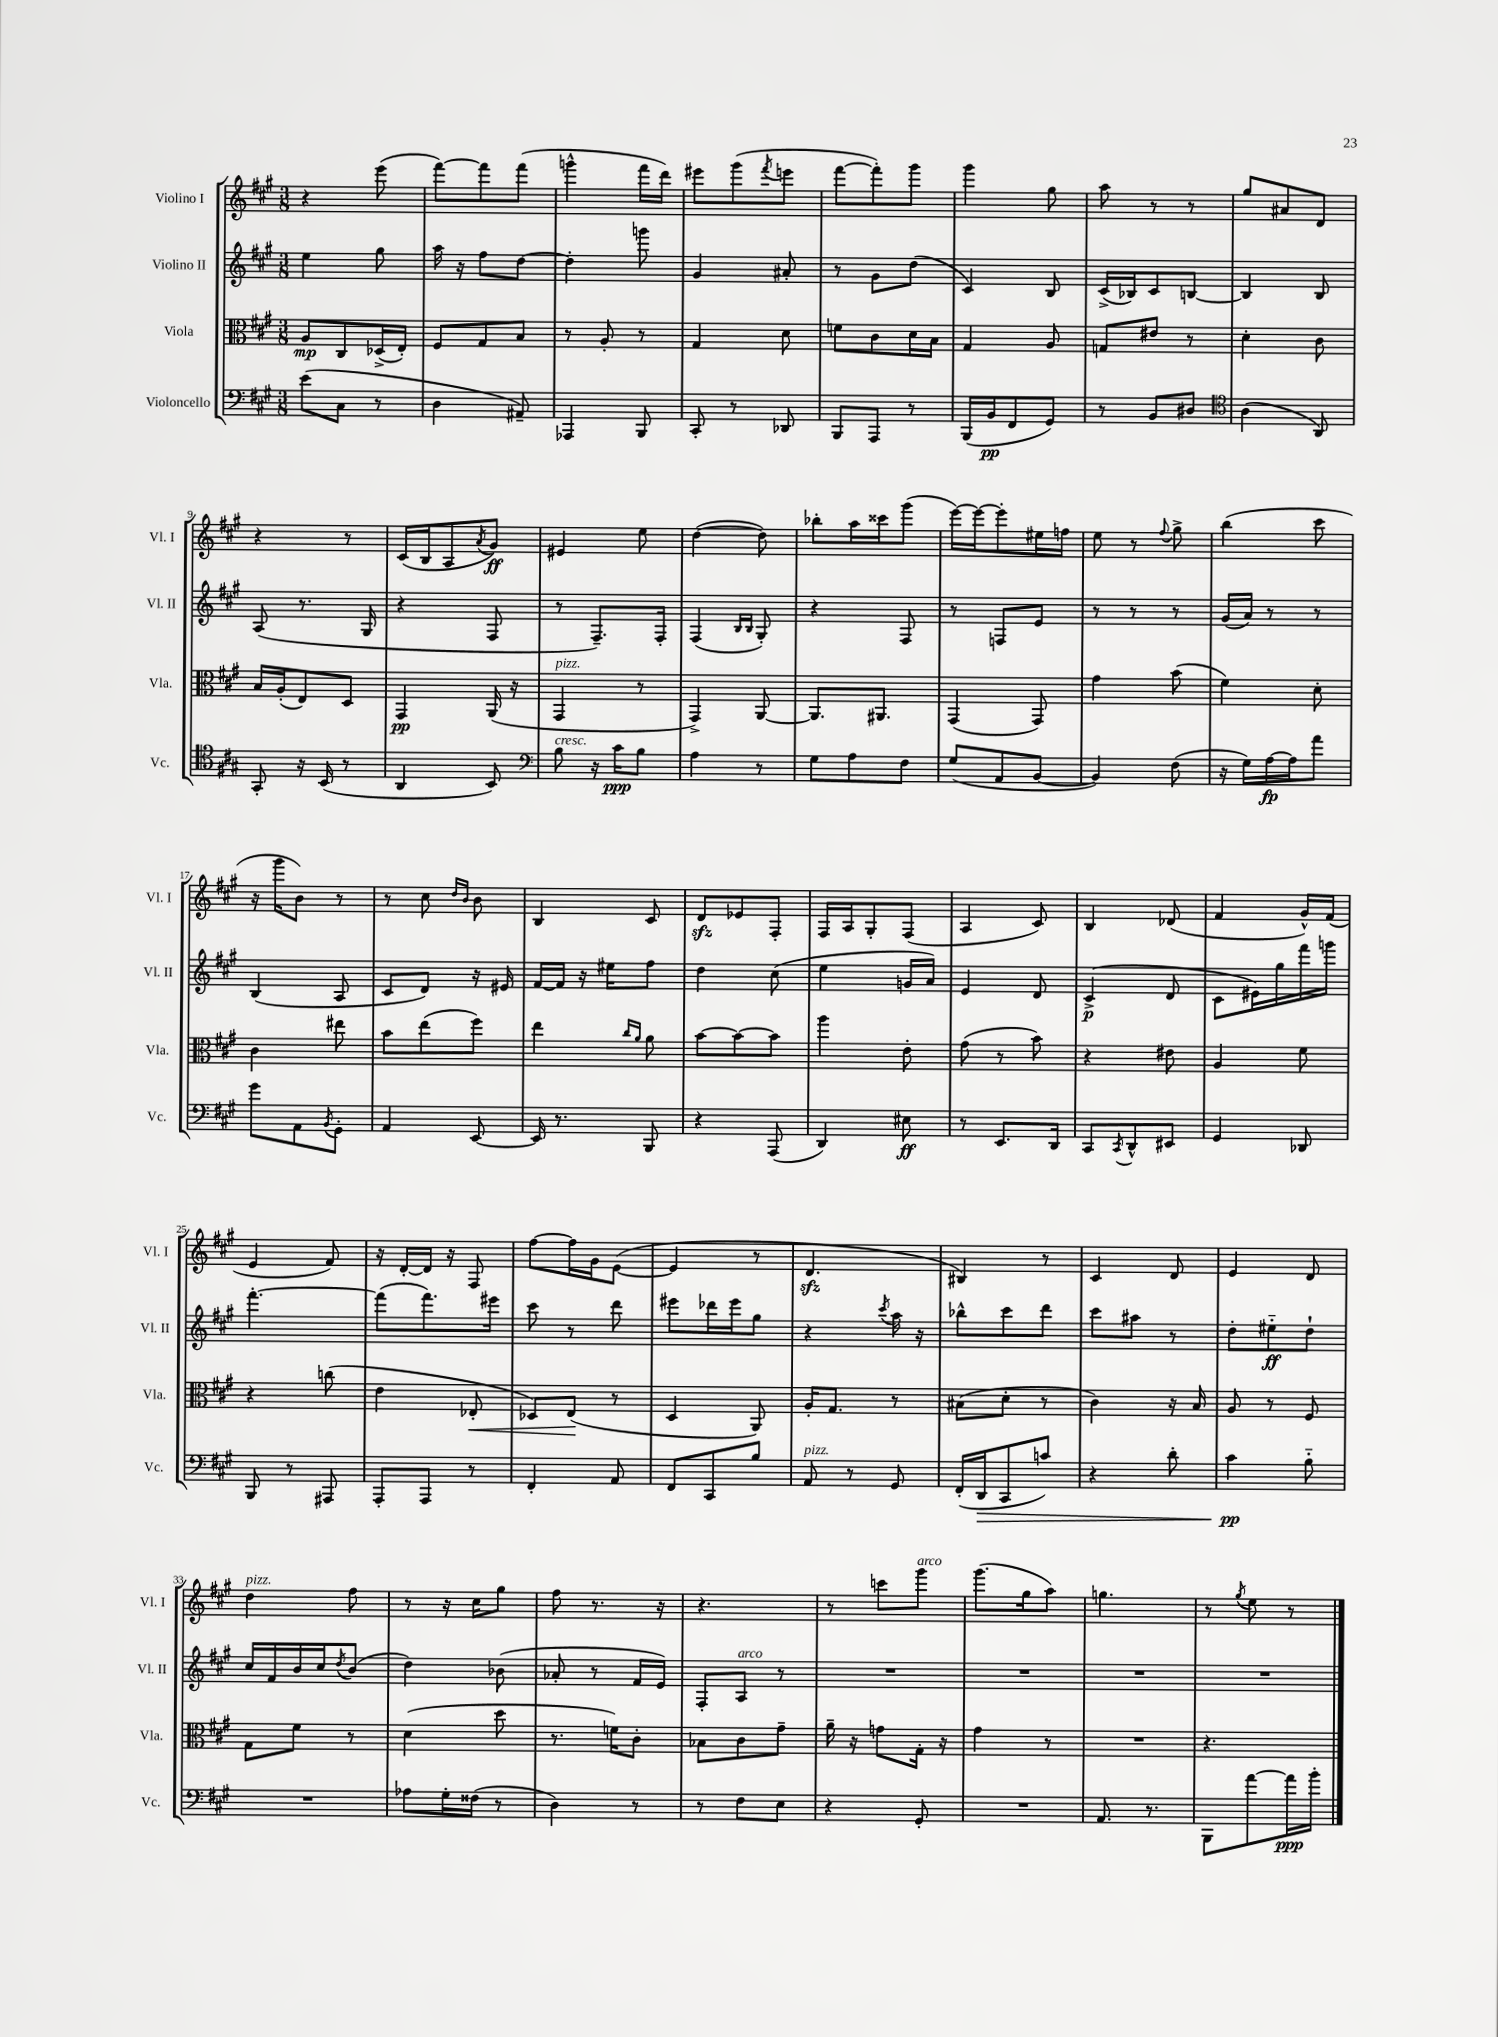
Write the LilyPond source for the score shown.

<<
\new StaffGroup <<
\new Staff = "s0" \with { instrumentName = "Violino I" shortInstrumentName = "Vl. I" } {
    \clef treble \key a \major \numericTimeSignature \time 3/8
    r4 e'''8( |
    fis'''8~) fis'''8 fis'''8( |
    g'''4-^ fis'''16 d'''16) |
    eis'''8 gis'''8( \acciaccatura { fis'''8 } e'''8 |
    fis'''8~ fis'''8-.) gis'''8 |
    gis'''4 gis''8 |
    a''8 r8 r8 |
    gis''8 ais'8 d'8 |
    r4 r8 |
    cis'16( b16 a8 \acciaccatura { a'8 } gis'8\ff) |
    eis'4 e''8 |
    d''4~( d''8) |
    bes''8-. a''16 cisis'''16 gis'''8( |
    e'''16~) e'''16~ e'''8-. eis''16 f''16 |
    e''8 r8 \appoggiatura { fis''8 } gis''8-> |
    b''4( cis'''8 |
    r16 gis'''16 b'8) r8 |
    r8 cis''8 \grace { d''16 b'16 } b'8 |
    b4 cis'8 |
    d'8\sfz ees'8 fis8-. |
    fis16 a16 gis8-. fis8( |
    a4 cis'8) |
    b4 des'8( |
    fis'4 gis'16-^) fis'16( |
    e'4 fis'8) |
    r16 d'16~-. d'16 r16 fis8 |
    fis''8~ fis''16 gis'16 e'8~( |
    e'4 r8 |
    d'4.\sfz |
    bis4) r8 |
    cis'4 d'8 |
    e'4 d'8 |
    d''4^\markup { \italic "pizz." } fis''8 |
    r8 r16 cis''16 gis''8 |
    fis''8 r8. r16 |
    r4. |
    r8 c'''8 gis'''8^\markup { \italic "arco" } |
    gis'''8.( gis''16 a''8) |
    g''4. |
    r8 \acciaccatura { gis''8 } e''8 r8 \bar "|." |
}
\new Staff = "s1" \with { instrumentName = "Violino II" shortInstrumentName = "Vl. II" } {
    \clef treble \key a \major \numericTimeSignature \time 3/8
    e''4 gis''8 |
    a''16 r16 fis''8 d''8~ |
    d''4-. g'''8 |
    gis'4 ais'8-. |
    r8 gis'8 d''8( |
    cis'4) b8 |
    cis'16->( bes16) cis'8 b8~ |
    b4 b8 |
    a8( r8. gis16 |
    r4 fis8 |
    r8 fis8.--) fis16-. |
    fis4( \grace { b16 b16 } gis8-.) |
    r4 fis8 |
    r8 f8 e'8 |
    r8 r8 r8 |
    gis'16( a'16) r8 r8 |
    b4( a8 |
    cis'8 d'8) r16 eis'16 |
    fis'16~ fis'16 r16 eis''16 fis''8 |
    d''4 cis''8( |
    e''4 g'16 a'16) |
    e'4 d'8 |
    cis'4->\p( d'8 |
    cis'8 eis'16) gis''16 fis'''16 g'''16 |
    fis'''4.~-. |
    fis'''8( fis'''8.) eis'''16 |
    cis'''8 r8 d'''8 |
    eis'''8 des'''16 eis'''16 gis''8 |
    r4 \acciaccatura { cis'''8 } a''16 r16 |
    bes''8-^ cis'''8 d'''8 |
    cis'''8 ais''8 r8 |
    d''8-. eis''8-_\ff d''8-! |
    cis''16 fis'16 b'16 cis''16 \acciaccatura { d''8 } b'8( |
    d''4) bes'8( |
    aes'8-. r8 fis'16 e'16) |
    fis8-. a8^\markup { \italic "arco" } r8 |
    R4. |
    R4. |
    R4. |
    R4. \bar "|." |
}
\new Staff = "s2" \with { instrumentName = "Viola" shortInstrumentName = "Vla." } {
    \clef alto \key a \major \numericTimeSignature \time 3/8
    a8\mp cis8 des16->( e16-.) |
    fis8 gis8 b8 |
    r8 a8-. r8 |
    gis4 d'8 |
    f'8 cis'8 d'16 b16 |
    gis4 a8 |
    g8 eis'8 r8 |
    d'4-. cis'8 |
    b16 a16-.( e8) d8 |
    gis,4\pp a,16( r16 |
    gis,4^\markup { \italic "pizz." } r8 |
    gis,4->) a,8~ |
    a,8. ais,8. |
    gis,4( gis,8) |
    gis'4 b'8( |
    fis'4) d'8-. |
    cis'4 eis''8 |
    b'8 e''8( fis''8) |
    e''4 \grace { cis''16 a'16 } a'8 |
    b'8~ b'8~ b'8 |
    a''4 e'8-. |
    gis'8( r8 b'8) |
    r4 eis'8 |
    a4 fis'8 |
    r4 c''8( |
    e'4 ees8-.\< |
    des8) e8\!( r8 |
    d4 a,8) |
    a16-. gis8. r8 |
    bis8( d'8-. r8 |
    cis'4) r16 b16 |
    a8 r8 fis8 |
    gis8 fis'8 r8 |
    d'4( d''8 |
    r8. f'16) cis'8-. |
    bes8 cis'8 gis'8-- |
    a'16-- r16 g'8 gis16-. r16 |
    gis'4 r8 |
    R4. |
    r4. \bar "|." |
}
\new Staff = "s3" \with { instrumentName = "Violoncello" shortInstrumentName = "Vc." } {
    \clef bass \key a \major \numericTimeSignature \time 3/8
    e'8( cis8 r8 |
    d4 ais,8--) |
    aes,,4 b,,8 |
    cis,8-. r8 des,8 |
    b,,8 a,,8 r8 |
    b,,16( b,16\pp fis,8 gis,8) |
    r8 b,8 dis8 |
    \clef tenor a4( a,8) |
    gis,8-. r16 b,16( r8 |
    a,4 b,8) |
    \clef bass b8^\markup { \italic "cresc." } r16 cis'16\ppp b8 |
    a4 r8 |
    gis8 a8 fis8 |
    gis8( a,8 b,8~ |
    b,4) fis8( |
    r16 gis16) a16~\fp a16 a'8 |
    gis'8 a,8 \acciaccatura { b,8 } gis,8-. |
    a,4 e,8~ |
    e,16 r8. b,,8 |
    r4 a,,8( |
    d,4) eis8\ff |
    r8 e,8. d,16 |
    cis,8 \acciaccatura { cis,8 } d,8-^ eis,8 |
    gis,4 des,8 |
    b,,8 r8 ais,,8 |
    a,,8-. a,,8 r8 |
    fis,4-. a,8 |
    fis,8 cis,8 b8 |
    a,8^\markup { \italic "pizz." } r8 gis,8 |
    fis,16-.( d,16\> cis,8 c'8) |
    r4 d'8-. |
    cis'4\pp\! b8-_ |
    R4. |
    aes8 gis16-. fisis16( r8 |
    d4) r8 |
    r8 fis8 e8 |
    r4 gis,8-. |
    R4. |
    a,8. r8. |
    b,,8 a'8~ a'16\ppp b'16-. \bar "|." |
}
>>
>>
